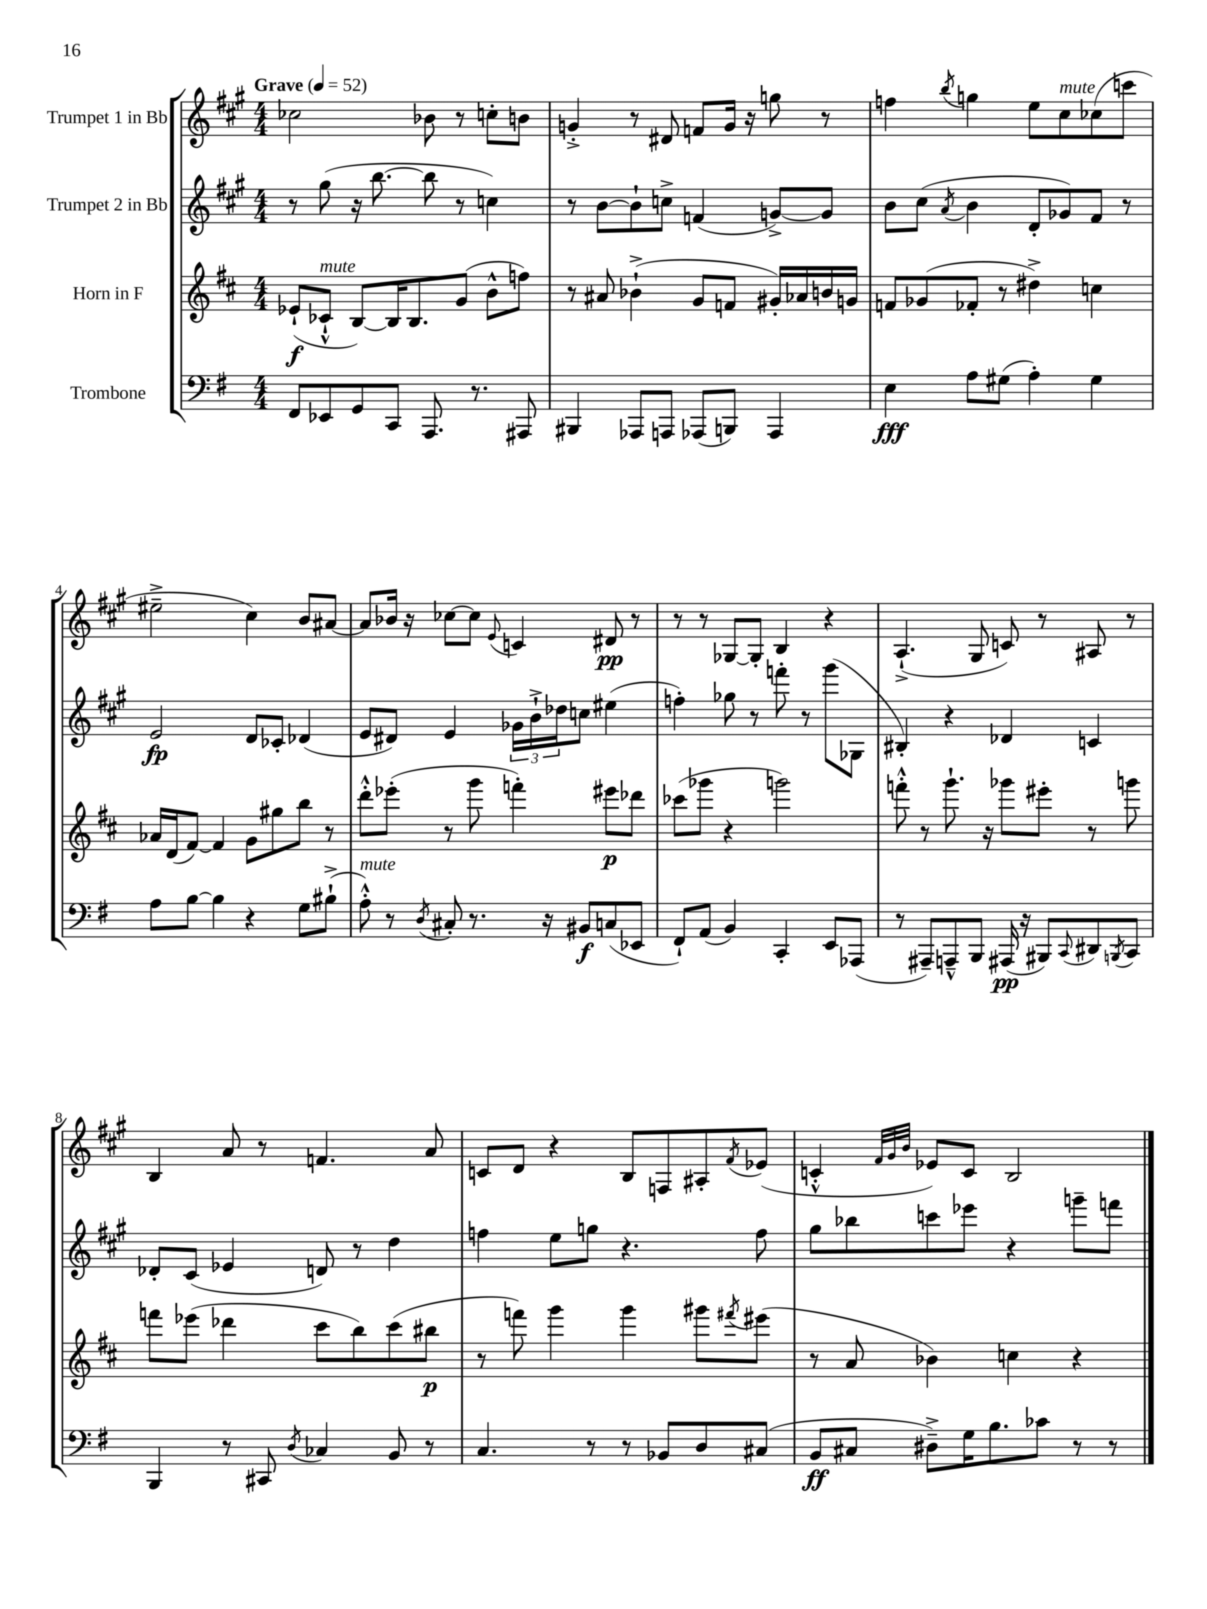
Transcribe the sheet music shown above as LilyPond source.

<<
\new StaffGroup <<
\new Staff = "s0" \with { instrumentName = "Trumpet 1 in Bb" } {
    \clef treble \key a \major \numericTimeSignature \time 4/4 \tempo "Grave" 4 = 52
    ces''2 bes'8 r8 c''8-. b'8 |
    g'4-.-> r8 dis'8 f'8 g'16 r16 g''8 r8 |
    f''4 \acciaccatura { b''8 } g''4 e''8 cis''8^\markup { \italic "mute" } ces''8( c'''8 |
    eis''2---> cis''4) b'8 ais'8~ |
    ais'8 bes'16 r16 ces''8~ ces''8 \appoggiatura { e'8 } c'4 dis'8\pp r8 |
    r8 r8 ges8~ ges8-. b4 r4 |
    a4.-!->( gis8 c'8) r8 ais8 r8 |
    b4 a'8 r8 f'4. a'8 |
    c'8 d'8 r4 b8 f8 ais8-. \acciaccatura { fis'8 } ees'8( |
    c'4-.-^ \grace { fis'32 gis'32 b'32 } ees'8) c'8 b2 \bar "|." |
}
\new Staff = "s1" \with { instrumentName = "Trumpet 2 in Bb" } {
    \clef treble \key a \major \numericTimeSignature \time 4/4
    r8 gis''8( r16 b''8.~ b''8 r8 c''4) |
    r8 b'8~ b'8-! c''8-> f'4( g'8~->) g'8 |
    b'8 cis''8( \acciaccatura { a'8 } b'4 d'8-. ges'8) fis'8 r8 |
    e'2\fp d'8 ces'8-. des'4( |
    e'8 dis'8) e'4 \tuplet 3/2 { ges'16 b'16-!-> des''16 } c''8 eis''4( |
    f''4-.) ges''8 r8 f'''8-. r8 gis'''8( ges8 |
    bis4-.) r4 des'4 c'4 |
    des'8-. cis'8( ees'4 d'8) r8 d''4 |
    f''4 e''8 g''8 r4. f''8 |
    gis''8 bes''8 c'''8 ees'''8 r4 g'''8-- f'''8 \bar "|." |
}
\new Staff = "s2" \with { instrumentName = "Horn in F" } {
    \clef treble \key d \major \numericTimeSignature \time 4/4
    ees'8-!\f( ces'8-!-^^\markup { \italic "mute" } b8~) b16 b8. g'8( b'8-^ f''8) |
    r8 ais'8 bes'4-!->( g'8 f'8 gis'16-.) aes'16 b'16 g'16 |
    f'8 ges'8( fes'8-. r8 dis''4->) c''4 |
    aes'16 d'16( fis'8~) fis'4 g'8 gis''8 b''8 r8 |
    d'''8-.-^ ees'''8-.( r8 g'''8 f'''4-.) eis'''8\p des'''8 |
    ces'''8( ges'''8 r4 g'''2) |
    f'''8-.-^ r8 g'''8.-! r16 ges'''8 eis'''8-. r8 g'''8 |
    f'''8 ees'''8( des'''4 cis'''8 b''8) cis'''8( bis''8\p |
    r8 f'''8) g'''4 g'''4 gis'''8 \acciaccatura { fis'''8 } eis'''8( |
    r8 a'8 bes'4) c''4 r4 \bar "|." |
}
\new Staff = "s3" \with { instrumentName = "Trombone" } {
    \clef bass \key g \major \numericTimeSignature \time 4/4
    fis,8 ees,8 g,8 c,8 a,,8. r8. ais,,8 |
    bis,,4 aes,,8 a,,8 aes,,8( b,,8) aes,,4 |
    e4\fff a8 gis8( a4-.) gis4 |
    a8 b8~ b4 r4 g8 bis8-!->( |
    a8-.-^^\markup { \italic "mute" }) r8 \acciaccatura { d8 } cis8-. r8. r16 bis,8\f c8( ees,8 |
    fis,8-!) a,8( b,4) c,4-. e,8 aes,,8( |
    r8 ais,,8--) a,,8---^ b,,8 ais,,16\pp( r16 bis,,8) \appoggiatura { c,8 } dis,8 \acciaccatura { b,,8 } c,8 |
    b,,4 r8 cis,8 \acciaccatura { d8 } ces4 b,8 r8 |
    c4. r8 r8 bes,8 d8 cis8( |
    b,8\ff cis8 dis8--->) g16 b8. ces'8 r8 r8 \bar "|." |
}
>>
>>
